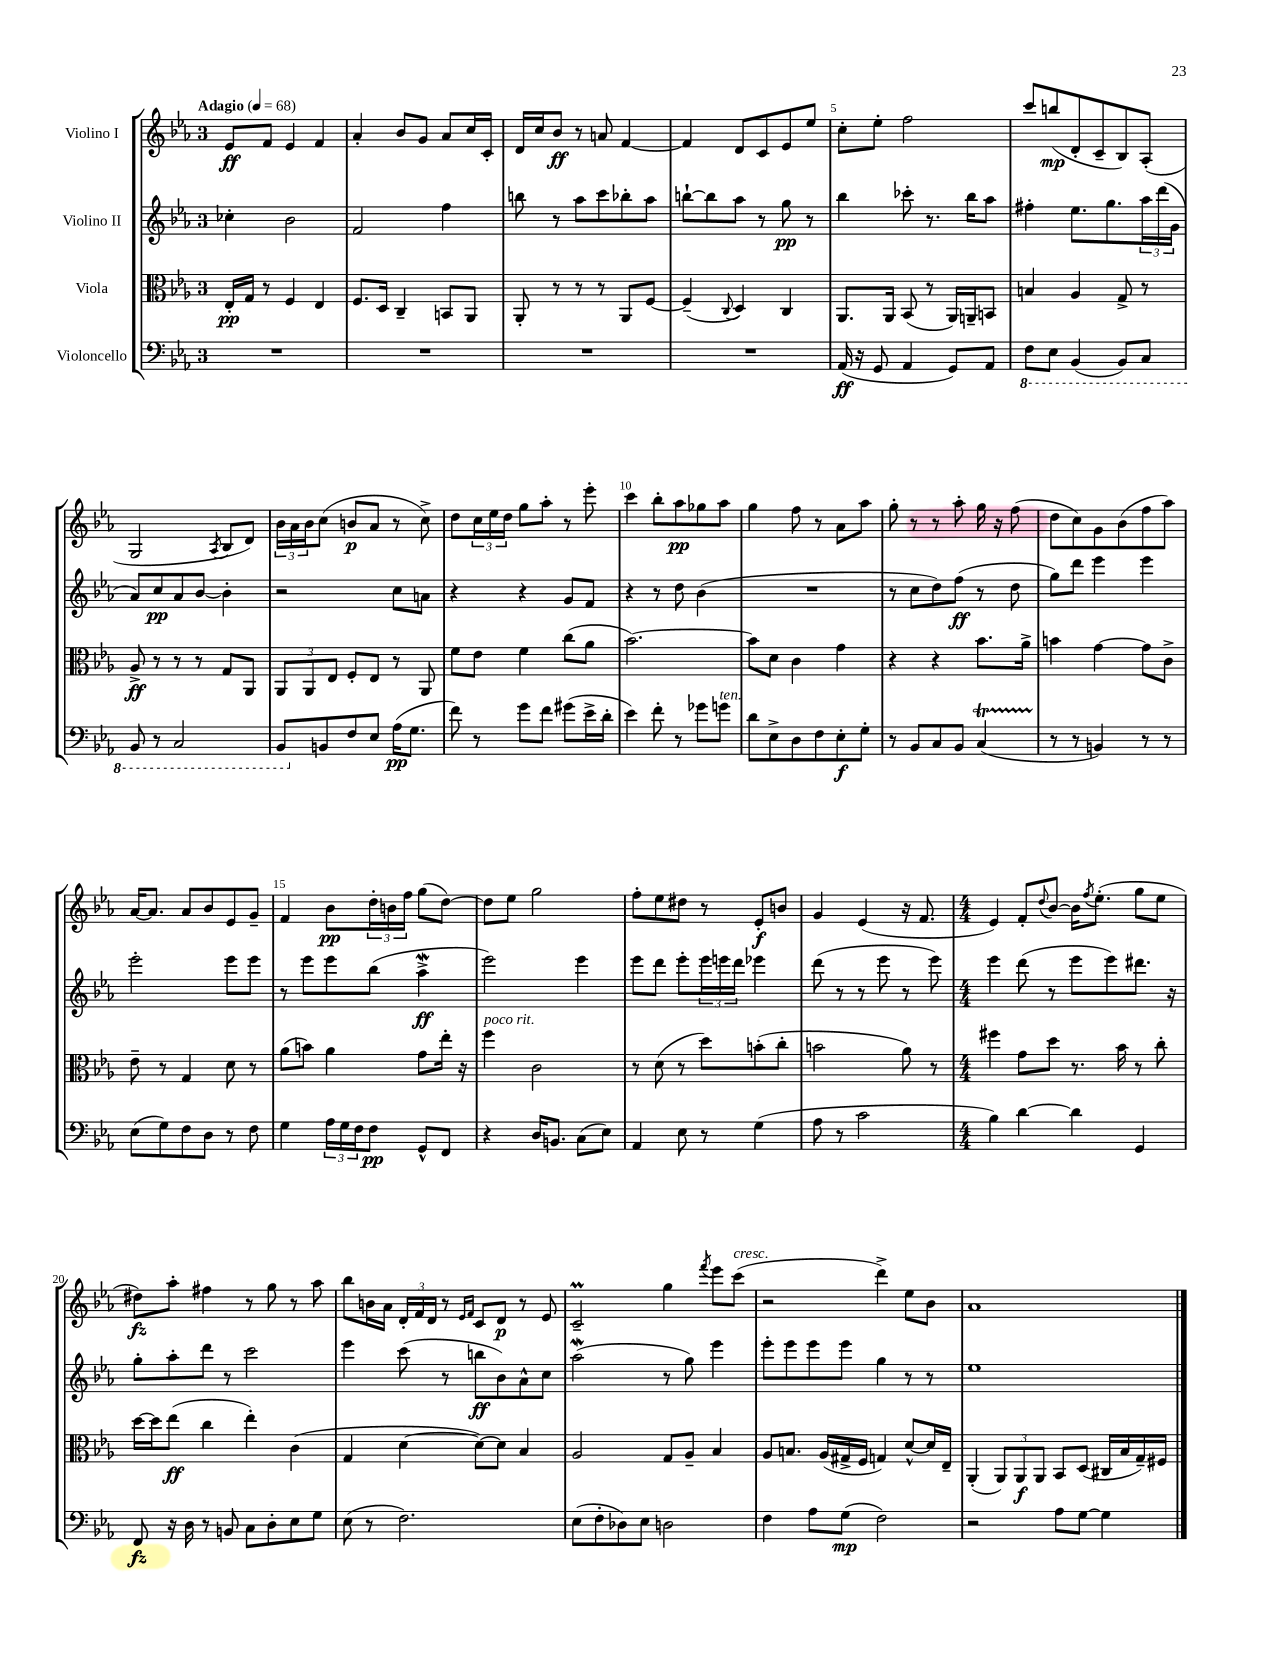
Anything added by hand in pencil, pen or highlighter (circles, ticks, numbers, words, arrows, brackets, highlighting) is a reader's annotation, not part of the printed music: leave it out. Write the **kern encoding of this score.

**kern	**dynam	**kern	**dynam	**kern	**dynam	**kern	**dynam
*part4	*part4	*part3	*part3	*part2	*part2	*part1	*part1
*staff4	*staff4	*staff3	*staff3	*staff2	*staff2	*staff1	*staff1
*I"Violoncello	*	*I"Viola	*	*I"Violino II	*	*I"Violino I	*
*clefF4	*	*clefC3	*	*clefG2	*	*clefG2	*
*k[b-e-a-]	*	*k[b-e-a-]	*	*k[b-e-a-]	*	*k[b-e-a-]	*
*M3/4	*	*M3/4	*	*M3/4	*	*M3/4	*
*MM68	*	*MM68	*	*MM68	*	*MM68	*
=1	=1	=1	=1	=1	=1	=1	=1
!	!	!	!	!	!	!LO:TX:a:B:t=Adagio	!
2.r	.	16E-'/LL	pp	4cc-X'\	.	8e-/L	ff
.	.	16G/JJ	.	.	.	.	.
.	.	8r	.	.	.	8f/J	.
.	.	4F/	.	2b-\	.	4e-/	.
.	.	4E-/	.	.	.	4f/	.
=2	=2	=2	=2	=2	=2	=2	=2
2.r	.	8.F/L	.	2f/	.	4a-'/	.
.	.	16D/Jk	.	.	.	.	.
.	.	4C~/	.	.	.	8b-/L	.
.	.	.	.	.	.	8g/J	.
.	.	8BBn/L	.	4ff\	.	8a-/L	.
.	.	8AA-/J	.	.	.	16cc/L	.
.	.	.	.	.	.	16c'/JJ	.
=3	=3	=3	=3	=3	=3	=3	=3
2.r	.	8AA-'/	.	8bbn\	.	16d/LL	.
.	.	.	.	.	.	16cc/J	.
.	.	8r	.	8r	.	8b-/J	ff
.	.	8r	.	8aa-\L	.	8r	.
.	.	8r	.	8ccc\	.	8an/	.
.	.	8AA-/L	.	8bb-X'\	.	[4f/	.
.	.	[8F/J	.	8aa-\J	.	.	.
=4	=4	=4	=4	=4	=4	=4	=4
2.r	.	(4F~/]	.	[8bbn`\L	.	4f/]	.
.	.	.	.	8bb\]	.	.	.
.	.	8qqC/	.	.	.	.	.
.	.	4D/)	.	8aa-\J	.	8d/L	.
.	.	.	.	8r	.	8c/	.
.	.	4C/	.	8gg\	pp	8e-/	.
.	.	.	.	8r	.	8ee-/J	.
=5	=5	=5	=5	=5	=5	=5	=5
(16AA-/	ff	8.AA-/L	.	4bb-\	.	8cc'\L	.
16r	.	.	.	.	.	.	.
8GG/	.	.	.	.	.	8ee-'\J	.
.	.	16AA-/Jk	.	.	.	.	.
4AA-/	.	(8BB-/	.	8ccc-X'\	.	2ff\	.
.	.	8r	.	8.r	.	.	.
8GG/L)	.	16AA-/LL)	.	.	.	.	.
.	.	16AAn~/J	.	16bb-\KL	.	.	.
8AA-/J	.	8BBn/J	.	8aa-\J	.	.	.
=6	=6	=6	=6	=6	=6	=6	=6
*8ba	*	*	*	*	*	*	*
8FF\L	.	4Bn/	.	4ff#X'\	.	8ccc/L	.
8EE-\J	.	.	.	.	.	(8bbn/	mp
(4BBB-/	.	4A-/	.	8.ee-\L	.	8d'/	.
.	.	.	.	.	.	8c~/	.
.	.	.	.	8.gg\	.	.	.
8BBB-/L)	.	8G^/	.	.	.	8B-/)	.
8CC/J	.	8r	.	24aa-\L	.	(8A-'/J	.
.	.	.	.	(24ddd\	.	.	.
.	.	.	.	24g\JJ	.	.	.
!!LO:LB:g=z
=7	=7	=7	=7	=7	=7	=7	=7
8BBB-/	.	8A-^/	ff	8a-/L)	.	2G/	.
8r	.	8r	.	8cc/	pp	.	.
2CC/	.	8r	.	8a-/	.	.	.
.	.	8r	.	[8b-/J	.	.	.
.	.	.	.	.	.	8qA-/	.
.	.	8G/L	.	4b-'\]	.	8B-/L	.
.	.	8AA-/J	.	.	.	8d/J)	.
=8	=8	=8	=8	=8	=8	=8	=8
8BBB-/L	.	12AA-/L	.	2r	.	24b-\LL	.
.	.	.	.	.	.	24a-\	.
.	.	12AA-/	.	.	.	24b-\J	.
*X8ba	*	*	*	*	*	*	*
8BBn/	.	.	.	.	.	(8cc\J	.
.	.	12E-/J	.	.	.	.	.
8F/	.	8F'/L	.	.	.	8bn/L	p
8E-/J	.	8E-/J	.	.	.	8a-/J	.
(16A-\KL	pp	8r	.	8cc\L	.	8r	.
8.G\J	.	.	.	.	.	.	.
.	.	8AA-/	.	8an\J	.	8cc^\)	.
=9	=9	=9	=9	=9	=9	=9	=9
8f\)	.	8f\L	.	4r	.	8dd\L	.
8r	.	8e-\J	.	.	.	24cc\L	.
.	.	.	.	.	.	24ee-\	.
.	.	.	.	.	.	24dd\JJ	.
8g\L	.	4f\	.	4r	.	8gg\L	.
8f\J	.	.	.	.	.	8aa-'\J	.
(8g#X\L	.	(8cc\L	.	8g/L	.	8r	.
16e-^\L	.	8a-\J	.	8f/J	.	8eee-'\	.
16d'\JJ	.	.	.	.	.	.	.
=10	=10	=10	=10	=10	=10	=10	=10
4e-\)	.	[2.b-\)	.	4r	.	4ccc\	.
8f'\	.	.	.	8r	.	8bb-'\L	.
8r	.	.	.	8dd\	.	8aa-\	pp
8g-X\L	.	.	.	(4b-\	.	8gg-X\	.
!LO:TX:a:i:t=ten.	!	!	!	!	!	!	!
8gn\J	.	.	.	.	.	8aa-\J	.
=11	=11	=11	=11	=11	=11	=11	=11
8d\L	.	8b-\L]	.	2.r	.	4gg\	.
8E-^\	.	8d\J	.	.	.	.	.
8D\	.	4c\	.	.	.	8ff\	.
8F\	.	.	.	.	.	8r	.
8E-'\	f	4g\	.	.	.	8a-\L	.
8G'\J	.	.	.	.	.	8aa-\J	.
=12	=12	=12	=12	=12	=12	=12	=12
8r	.	4r	.	8r	.	8gg'\	.
8BB-/L	.	.	.	8cc\L	.	8r	.
8C/	.	4r	.	8dd\)	.	8r	.
8BB-/J	.	.	.	(8ff\J	ff	8aa-'\	.
(4CT/	.	8.b-\L	.	8r	.	16gg\	.
.	.	.	.	.	.	16r	.
.	.	.	.	8dd\	.	(8ff\	.
.	.	16a-^\Jk	.	.	.	.	.
=13	=13	=13	=13	=13	=13	=13	=13
8r	.	4bn\	.	8gg\L)	.	8dd\L	.
8r	.	.	.	8ddd\J	.	8cc\)	.
4BBn/)	.	[4g\	.	4eee-\	.	8g\	.
.	.	.	.	.	.	(8b-\	.
8r	.	8g\L]	.	4eee-\	.	8ff\	.
8r	.	8c^\J	.	.	.	8aa-\J)	.
!!LO:LB:g=z
=14	=14	=14	=14	=14	=14	=14	=14
(8E-\L	.	8e-~\	.	2eee-'\	.	[16a-/KL	.
.	.	.	.	.	.	8.a-/J]	.
8G\)	.	8r	.	.	.	.	.
8F\	.	4G/	.	.	.	8a-/L	.
8D\J	.	.	.	.	.	8b-/	.
8r	.	8d\	.	8eee-\L	.	8e-/	.
8F\	.	8r	.	8eee-\J	.	8g~/J	.
=15	=15	=15	=15	=15	=15	=15	=15
4G\	.	(8a-\L	.	8r	.	4f/	.
.	.	8bn\J)	.	8eee-\L	.	.	.
24A-\LL	.	4a-\	.	8eee-\	.	8b-\L	pp
24G\	.	.	.	.	.	.	.
24F\J	.	.	.	.	.	.	.
8F\J	pp	.	.	(8bb-\J	.	24dd'\L	.
.	.	.	.	.	.	24bn\	.
.	.	.	.	.	.	24ff\JJ	.
8GG^^/L	.	8g\L	.	4aa-w^\	ff	(8gg\L	.
8FF/J	.	16ee-'\Jk	.	.	.	[8dd\J)	.
.	.	16r	.	.	.	.	.
=16	=16	=16	=16	=16	=16	=16	=16
!	!	!LO:TX:a:i:t=poco rit.	!	!	!	!	!
4r	.	4ff\	.	2eee-\)	.	8dd\L]	.
.	.	.	.	.	.	8ee-\J	.
16D/KL	.	2c\	.	.	.	2gg\	.
8.BBn/J	.	.	.	.	.	.	.
(8C\L	.	.	.	4eee-\	.	.	.
8E-\J)	.	.	.	.	.	.	.
=17	=17	=17	=17	=17	=17	=17	=17
4AA-/	.	8r	.	8eee-\L	.	8ff'\L	.
.	.	(8d\	.	8ddd\J	.	8ee-\	.
8E-\	.	8r	.	8eee-'\L	.	8dd#X\J	.
8r	.	8dd\L)	.	24eee-\L	.	8r	.
.	.	.	.	24eeen\	.	.	.
.	.	.	.	24ddd\JJ	.	.	.
(4G\	.	(8bn'\	.	4eee-X\	.	8e-'/L	f
.	.	8cc'\J	.	.	.	8bn/J	.
=18	=18	=18	=18	=18	=18	=18	=18
8A-\	.	2bn\	.	(8ddd\	.	4g/	.
8r	.	.	.	8r	.	.	.
2c\	.	.	.	8r	.	(4e-/	.
.	.	.	.	8eee-\	.	.	.
.	.	8a-\)	.	8r	.	16r	.
.	.	.	.	.	.	8.f/	.
.	.	8r	.	8eee-\)	.	.	.
=19	=19	=19	=19	=19	=19	=19	=19
*M4/4	*	*M4/4	*	*M4/4	*	*M4/4	*
4B-\)	.	4ff#X\	.	4eee-\	.	4e-/)	.
[4d\	.	8g\L	.	(8ddd\	.	8f'/L	.
.	.	.	.	.	.	8qqdd/	.
.	.	8dd\J	.	8r	.	[8b-/J	.
4d\]	.	8.r	.	8eee-\L	.	16b-\KL]	.
.	.	.	.	.	.	8qff/	.
.	.	.	.	.	.	(8.ee-'\J	.
.	.	.	.	8eee-\)	.	.	.
.	.	16b-\	.	.	.	.	.
4GG/	.	8r	.	8.ddd#X\J	.	8gg\L	.
.	.	8cc'\	.	.	.	8ee-\J	.
.	.	.	.	16r	.	.	.
!!LO:LB:g=z
=20	=20	=20	=20	=20	=20	=20	=20
8FF/	fz	[16dd\LL	.	8gg'\L	.	8dd#X\L)	fz
.	.	16dd\J]	.	.	.	.	.
16r	.	(8ee-\J	ff	8aa-'\	.	8aa-'\J	.
16D\	.	.	.	.	.	.	.
8r	.	4cc\	.	8ddd\J	.	4ff#X\	.
8BBn/	.	.	.	8r	.	.	.
8C\L	.	4ee-'\)	.	2ccc\	.	8r	.
8D'\	.	.	.	.	.	8gg\	.
8E-\	.	(4c\	.	.	.	8r	.
8G\J	.	.	.	.	.	8aa-\	.
=21	=21	=21	=21	=21	=21	=21	=21
(8E-\	.	4G/	.	4eee-\	.	8bb-\L	.
8r	.	.	.	.	.	16bn\L	.
.	.	.	.	.	.	16a-\JJ	.
2.F\)	.	[4d\	.	(8ccc\	.	24d'/LL	.
.	.	.	.	.	.	24f/	.
.	.	.	.	.	.	24d/JJ	.
.	.	.	.	8r	.	8r	.
.	.	.	.	.	.	16qqe-/LL	.
.	.	.	.	.	.	16qqf/JJ	.
.	.	8d\L_)	.	8bbn\L	ff	8c/L	.
.	.	8d\J]	.	8b-\)	.	8d/J	p
.	.	4B-/	.	8a-^^\	.	8r	.
.	.	.	.	8cc\J	.	8e-/	.
=22	=22	=22	=22	=22	=22	=22	=22
(8E-\L	.	2A-/	.	(2aa-w\	.	2cM~/	.
8F'\	.	.	.	.	.	.	.
8D-X\)	.	.	.	.	.	.	.
8E-\J	.	.	.	.	.	.	.
2Dn\	.	8G/L	.	8r	.	4gg\	.
.	.	8A-~/J	.	8gg\)	.	.	.
.	.	.	.	.	.	8qfff/	.
.	.	4B-/	.	4eee-\	.	8eee-\L	.
!	!	!	!	!	!	!LO:TX:a:i:t=cresc.	!
.	.	.	.	.	.	(8ccc\J	.
=23	=23	=23	=23	=23	=23	=23	=23
4F\	.	8A-/L	.	8eee-'\L	.	2r	.
.	.	8.Bn/J	.	8eee-\	.	.	.
8A-\L	.	.	.	8eee-\	.	.	.
.	.	(16A-/LL	.	.	.	.	.
(8G\J	mp	16G#X^/	.	8eee-\J	.	.	.
.	.	16F/JJ	.	.	.	.	.
2F\)	.	4Gn/)	.	4gg\	.	4ddd^\)	.
.	.	[8d^^/L	.	8r	.	8ee-\L	.
.	.	16d/L]	.	8r	.	8b-\J	.
.	.	16E-~/JJ	.	.	.	.	.
=24	=24	=24	=24	=24	=24	=24	=24
2r	.	(4AA-'/	.	1ee-	.	1a-	.
.	.	12AA-/L)	.	.	.	.	.
.	.	12AA-/	f	.	.	.	.
.	.	12AA-/J	.	.	.	.	.
8A-\L	.	8BB-/L	.	.	.	.	.
[8G\J	.	(8D/J	.	.	.	.	.
4G\]	.	16C#X/LL	.	.	.	.	.
.	.	16B-/	.	.	.	.	.
.	.	16G~/)	.	.	.	.	.
.	.	16F#X/JJ	.	.	.	.	.
==	==	==	==	==	==	==	==
*-	*-	*-	*-	*-	*-	*-	*-
